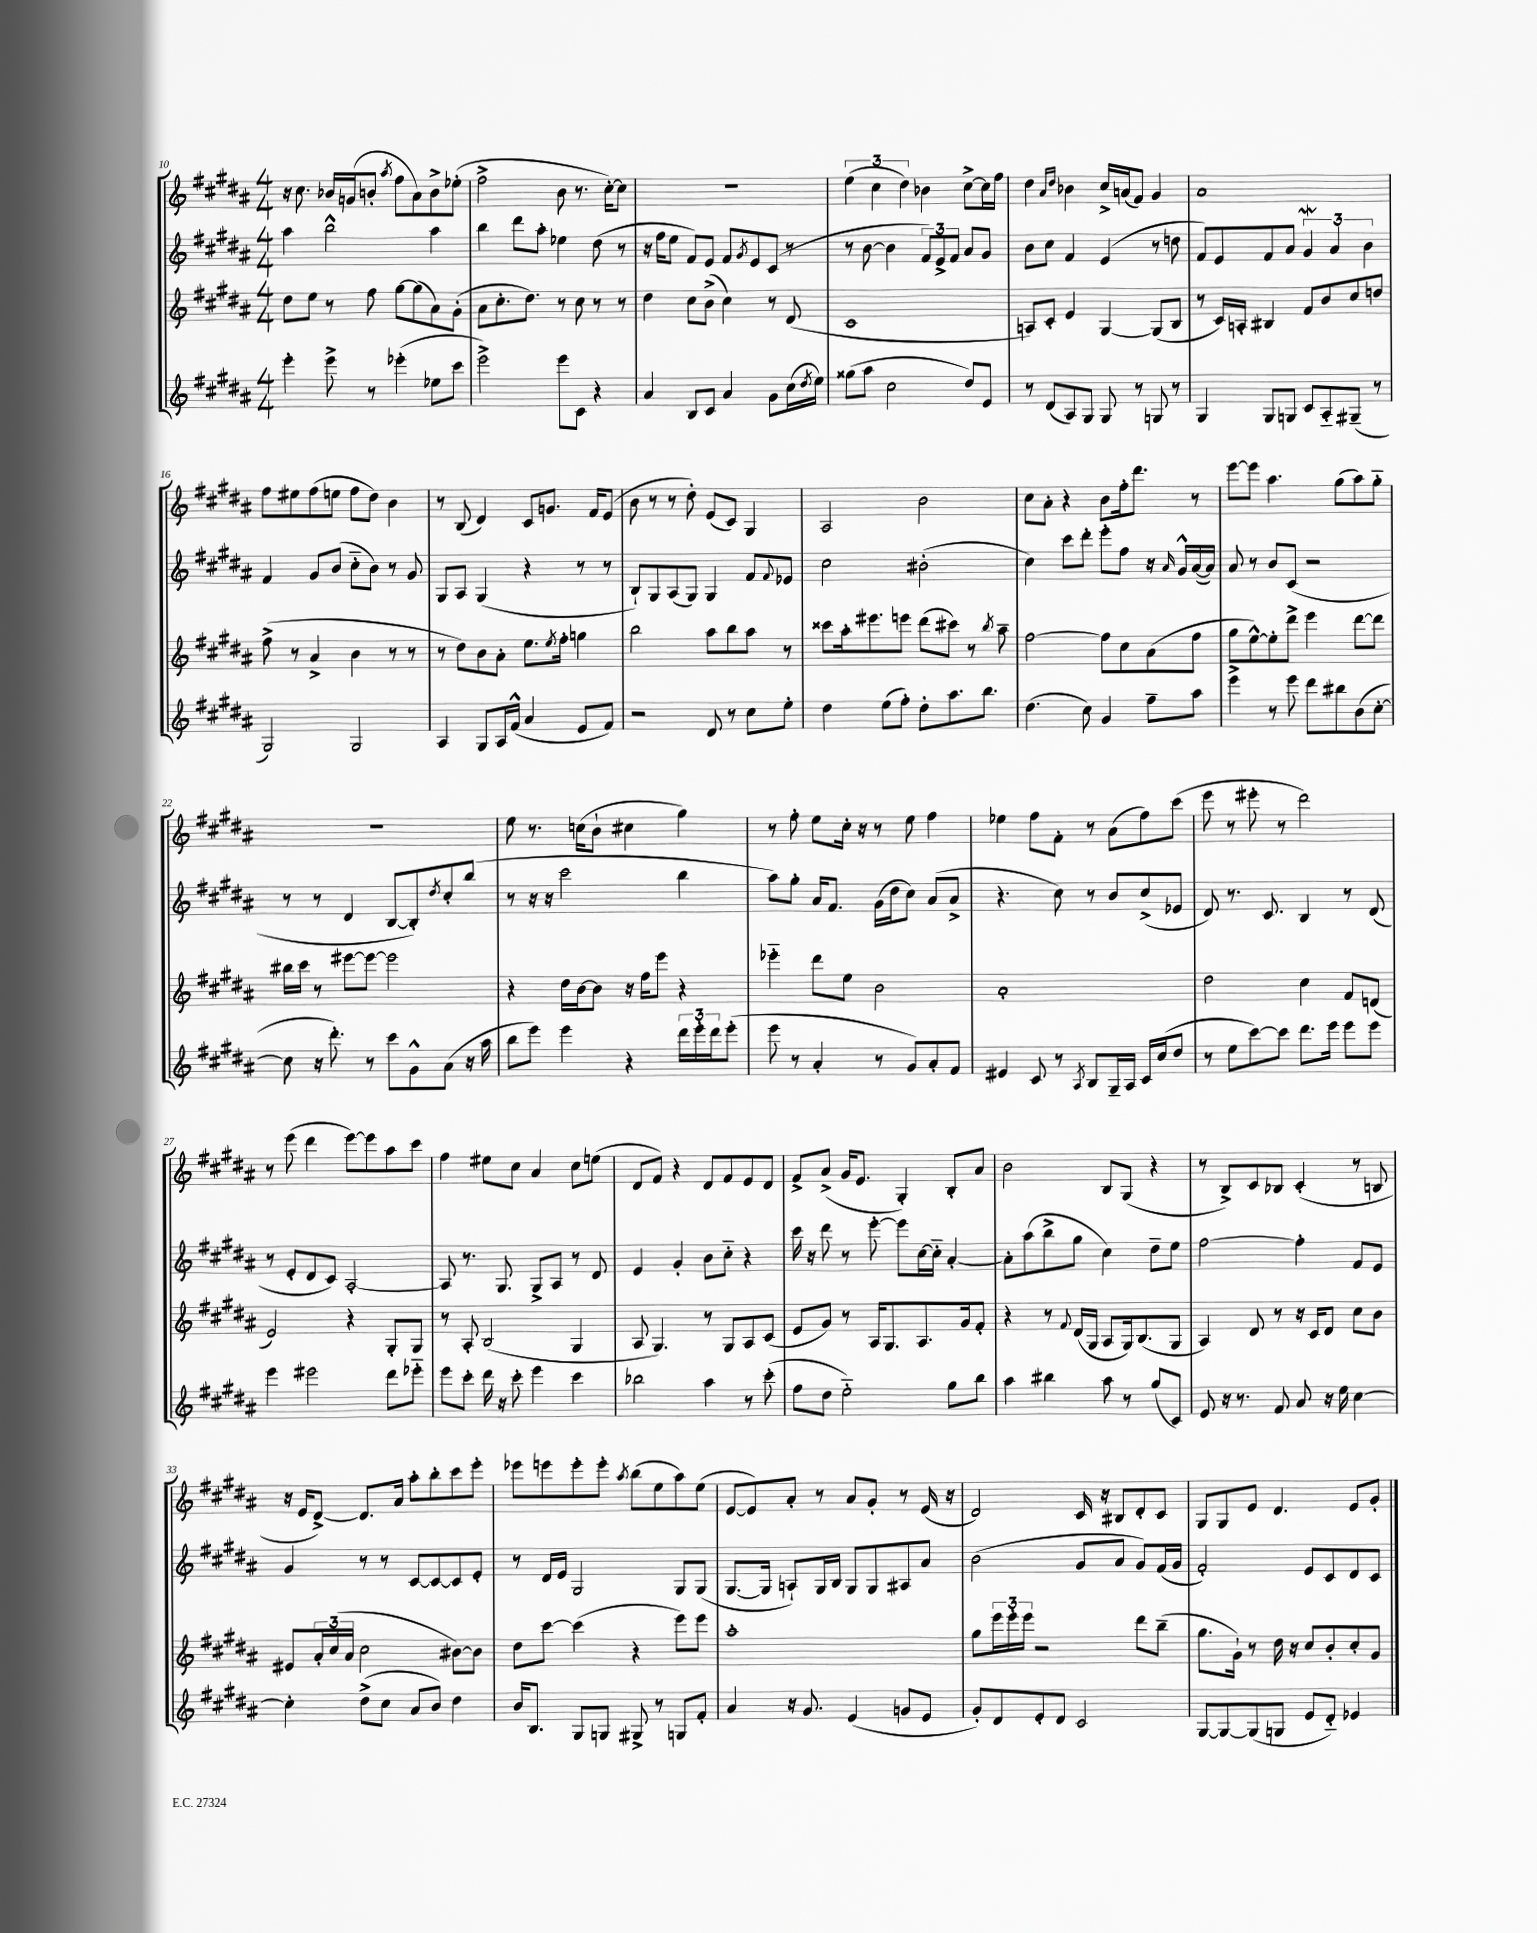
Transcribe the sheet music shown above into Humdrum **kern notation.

**kern	**kern	**kern	**kern
*staff4	*staff3	*staff2	*staff1
*clefG2	*clefG2	*clefG2	*clefG2
*k[f#c#g#d#a#]	*k[f#c#g#d#a#]	*k[f#c#g#d#a#]	*k[f#c#g#d#a#]
*M4/4	*M4/4	*M4/4	*M4/4
4eee'\	8dd#\L	4aa#\	16r
.	.	.	8.cc#\
.	8ee\J	.	.
8eee^\	8r	2bb^^\	16b-/LL
.	.	.	(16g/J
8r	8ff#\	.	8b'/J
.	.	.	8qaa#/
(4eee-'\	[8gg#\L	.	8ff#\L
.	(8gg#\]	.	8a#\)
8ee-\L	8a#\)	4aa#\	8b^\
8ccc#\J	(8g#'\J	.	(8ee-'\J
=	=	=	=
2eee^\)	8a#\L	4bb\	2ff#^\
.	8.cc#'\	.	.
.	.	8ddd#\L	.
.	8.dd#\J)	.	.
.	.	8aa#'\J	.
8eee\L	8r	4ee-\	8b\
8c#\J	8cc#\	.	8.r
4r	8r	(8dd#\	.
.	.	.	[16cc#'\LK)
.	8r	8r	8cc#\]J
=	=	=	=
4a#/	4dd#\	16r	1r
.	.	16ff#\LK	.
.	.	8ee\J	.
8B/L	8cc#\L	8f#/L)	.
8c#/J	(8b^\J	8e/J	.
4a#/	4cc#\)	8f#/L	.
.	.	8qg#/	.
.	.	8e/	.
8g#\L	8r	(8c#/J	.
(16cc#\L	(8d#/	8r	.
8qdd#/	.	.	.
16ee\JJ)	.	.	.
=	=	=	=
(8gg##\L	1c#	8r	(6ee\
8aa#\J	.	[8b\	.
.	.	.	6cc#\
2cc#\	.	4b\]	.
.	.	.	6dd#\)
.	.	12f#/L)	4b-\
.	.	12e^/	.
.	.	12f#/J	.
8dd#/L)	.	8a#/L	[8cc#^\L
8e/J	.	8g#/J	16cc#\]L
.	.	.	16ff#\JJ
=	=	=	=
8r	8A/L)	8b\L	4dd#\
(8d#/L	8c#'/J	8cc#\J	.
.	.	.	16qqa#/LL
.	.	.	16qqdd#/JJ
8A#/)	4e/	4f#/	4b-\
8G#/J	.	.	.
8G#/	[4G#/	(4e/	16cc#^/LL
.	.	.	(16a/J
8r	.	.	8f#/J)
8G/	(8G#/]L	8r	4g#/
8r	8B/J	8dd\	.
=	=	=	=
4G#/	8r	8f#/L)	1a#
.	16c#/LL)	8e/	.
.	16A'/JJ	.	.
8G#/L	4B#/	8f#/	.
8G/J	.	8a#/J	.
8c#/L	8f#/L	6g#/	.
8A#'~/	8b/	.	.
.	.	6a#/	.
(8G#~/J	8cc#/	.	.
.	.	6b\	.
8r	8dd/J	.	.
=	=	=	=
2G#/)	(8ff#^\	4f#/	8ff#\L
.	8r	.	8ee#\
.	4a#^/	8g#/L	(8ff#\
.	.	(8b/J	8ee\J
2G#/	4b\	8cc#'~\L	8ff#\L
.	.	8b\J)	8dd#\J)
.	8r	8r	4b\
.	8r	8g#/	.
=	=	=	=
4A#/	8r	8G#/L	8r
.	8dd#\L)	8A#/J	(8B/
8G#/L	8b\	(4G#/	4d#/)
16A#/L	8a#'\J	.	.
(16f#^^/JJ	.	.	.
4a#/	8.ee\L	4r	8c#/L
.	.	.	8.g/J
.	8qee/	.	.
.	16ff#'\Jk	.	.
8e/L	4gg\	8r	.
.	.	.	16f#/LK
8f#/J)	.	8r	(8e/J
=	=	=	=
2r	2bb\	8B`/L)	8b\
.	.	8G#/	8r
.	.	(8A#/	8r
.	.	8G#/J)	8dd#'\)
8d#/	8aa#\L	4G#/	(8e/L
8r	8bb\	.	8c#/J)
8cc#\L	8aa#\J	8f#/L	4G#/
.	.	8qqf#/	.
8ee'\J	8r	8e-/J	.
=	=	=	=
4dd#\	8ccc##\L	2cc#\	2A#/
.	16aa#'\k	.	.
.	8.eee#\	.	.
(8ee\L	.	.	.
8ff#'\J)	8eee\J	.	.
8dd#'\L	(8ddd#\L	(2b#'\	2b\
8.aa#\	8ccc#\J)	.	.
.	8r	.	.
8.bb\J	.	.	.
.	8qbb/	.	.
.	8aa#~\	.	.
=	=	=	=
(4.dd#\	[2ff#\	4cc#\)	8cc#\L
.	.	.	8a#'\J
.	.	8ccc#\L	4r
8cc#\)	.	8ddd#'\J	.
4g#/	8ff#\]L	8eee'\L	8b\L
.	8cc#\	8ff#\J	16ff#'\k
.	.	.	8.ddd#\J
8ff#~\L	(8a#\	16r	.
.	.	16qqa#/	.
.	.	16g#^^/LL	.
8aa#\J	8ff#\J	([16a#/	8r
.	.	16a#/]JJ)	.
=	=	=	=
4eee^\	8gg#\L	8a#/	[8eee\L
.	[8ee^^\)	8r	8eee\]J
8r	8ee'\]	8b/L	4.aa#\
8eee\	8ddd#^\J	(8c#/J	.
8ddd#\L	4eee\	2r	.
8bb#\	.	.	(8gg#\L
(8b\	[8ddd#\L	.	8aa#\)
[8cc#'\J	8ddd#\]J	.	8gg#'~\J
=	=	=	=
8cc#\]	16bb#\LL	8r	1r
.	16ccc#\JJ	.	.
16r	8r	8r	.
8.ddd#'\)	.	.	.
.	[8eee#\L	4d#/	.
8r	8eee#\_J	.	.
8ccc#\L	2eee#\]	[8B/L	.
8g#^^\	.	8B'/])	.
.	.	8qdd#/	.
(8a#\J	.	8cc#'/	.
16r	.	(8bb/J	.
16aa#\	.	.	.
=	=	=	=
8bb\L	4r	8r	8ee\
8eee\J)	.	16r	8.r
.	.	16r	.
4eee\	16dd#\LL	2ccc#\	.
.	[16b\J	.	(16cc\LK
.	8b\]J	.	8b`\J
4r	16r	.	4cc#\
.	16ff#\LK	.	.
.	8eee\J	.	.
24ddd#\LL	4r	4bb\	4gg#\)
24eee'\	.	.	.
24ddd#\J	.	.	.
(8eee'\J	.	.	.
=	=	=	=
8eee\	4eee-'~\	8aa#\L)	8r
8r	.	8gg#'\J	8ff#'\
4a#'/	8ddd#\L	16a#/LK	8ee\L
.	.	8.f#/J	.
.	8ee\J	.	16cc#'\Jk
.	.	.	16r
8r	2b\	(16g#\LL	8r
.	.	16dd#\J	.
8g#/L)	.	8cc#\J)	8ee\
8a#'/	.	(8a#/L	4ff#\
8f#/J	.	8a#^/J	.
=	=	=	=
4e#/	1a#'	4.r	4ee-\
8c#/	.	.	8ff#\L
8r	.	8cc#\)	8f#'\J
8qA#/	.	.	.
8B/L	.	8r	8r
16G#~/L	.	8b/L	(8a#\L
16A#/JJ	.	.	.
16c#/LL	.	(8cc#^/	8ff#\)
(16cc#/J	.	.	.
8dd#/J	.	8e-/J	(8ccc#\J
=	=	=	=
8r	2dd#\	8d#/)	8eee\
8ee\L	.	8.r	8r
[8ccc#\)	.	.	8eee#'\
.	.	8.c#/	.
8ccc#\]J	.	.	8r
8.ddd#\L	4cc#\	4B/	2ddd#\)
16eee\Jk	.	.	.
8eee\L	8f#/L	8r	.
8eee\J	(8d/J	(8d#/	.
=	=	=	=
4eee\	2e/)	8r	8r
.	.	8e'/L	(8eee\
2eee#\	.	8d#/	4ddd#\
.	.	8c#/J)	.
.	4r	[2A#'/	[8eee\L)
.	.	.	8eee\]
8ddd#\L	8G#'/L	.	8aa#\
8eee-'~\J	8G#/J	.	8ccc#\J
=	=	=	=
8eee\L	8r	8A#/]	4ff#\
8ccc#'\J	8A#'/	8.r	.
16ddd#\	(2B/	.	8ee#\L
16r	.	8.G#/	.
8ccc#'\	.	.	8cc#\J
4eee\	.	8G#^/L	4a#/
.	.	8A#/J	.
4ccc#\	4G#/	8r	8cc#\L
.	.	8d#/	(8ee\J
=	=	=	=
2bb-\	8A#/	4e/	8d#/L
.	4.G#/)	.	8f#/J)
.	.	4g#'/	4r
4aa#\	8r	8b\L	8d#/L
.	8G#/L	8cc#'~\J	8f#/
8r	8A#/	4r	8e/
(8ccc#'\	(8c#/J	.	8d#/J
=	=	=	=
8ff#\L	8e/L	16ccc#\	8f#^/L
.	.	16r	.
8dd#\J	8g#/J)	8ddd#\	(8a#^/J
2ee'~\)	8r	8r	16g#/LK
.	.	.	8.e/J
.	16A#/LK	[8eee'\	.
.	8.G#/	.	.
.	.	8eee\]L	4G#'/)
.	8.A#/	[16cc#\L	.
.	.	16cc#'~\]JJ	.
8gg#\L	.	[4a#'/	8B'/L
.	16g#/k	.	.
8bb\J	8f#'/J	.	8a#/J
=	=	=	=
4aa#\	4r	8a#'\]L	2b\
.	.	(8aa#\	.
4bb#\	8r	8bb^\	.
.	8qqf#/	.	.
.	(16d#/LL	8gg#\J	.
.	16G#/JJ	.	.
8aa#\	8A#/L	4cc#\)	8B/L
8r	16G#/k)	.	(8G#/J
.	(8.B/	.	.
(8gg#/L	.	8dd#~\L	4r
8c#/J)	8G#/J	8ee\J	.
=	=	=	=
8e/	4A#/)	[2ff#\	8r
16r	.	.	8B^/L)
8.r	.	.	.
.	8d#/	.	8c#/
8f#/	8r	.	8B-/J
8a#/	16r	4ff#'\]	(4c#'/
.	16c#/LK	.	.
16r	8d#/J	.	.
16ee\	.	.	.
[4cc#\	8cc#\L	8f#/L	8r
.	8b\J	8e/J	8B/
=	=	=	=
4cc#'\]	8e#/L	4g#/	16r
.	.	.	16e/LK
.	24a#'/L	.	[8d#^/J)
.	(24cc#/	.	.
.	24a#/JJ	.	.
(8dd#^\L	2cc#\	8r	8.d#/]L
8cc#\J	.	8r	.
.	.	.	16a#/Jk
8a#/L	.	[8c#/L	8aa#'\L
8b/J)	.	8c#/_	8bb'\
4dd#\	[8b#\L)	8c#/]	8ccc#\
.	8b#\]J	8e'/J	8eee'\J
=	=	=	=
16b/LK	8dd#\L	8r	8eee-\L
8.B/J	.	.	.
.	[8ccc#\J	16d#/LL	8eee\
.	.	16e/JJ	.
8G#/L	(4ccc#\]	2G#/	8eee'\
8G/J	.	.	8eee'\J
.	.	.	8qaa#/
8G#^/	4r	.	(8bb\L
8r	.	.	8ee\
8G/L	8eee\L)	8G#/L	8aa#\)
8f#'/J	8eee\J	(8G#/J	(8ee\J
=	=	=	=
4a#/	1aa#'	[8.G#/L	[8e/L
.	.	.	8e/])
.	.	16G#/]Jk	.
16r	.	8A`/L)	8a#'/J
8.g#/	.	.	.
.	.	16G#/L	8r
.	.	16B/JJ	.
(4e/	.	8G#/L	8a#/L
.	.	8G#/	8g#'/J
8g/L	.	8A#/	8r
8e/J	.	8a#/J	(16e/
.	.	.	16r
=	=	=	=
8g#'/L)	8gg#\L	(2b\	2d#/)
8d#/	24eee\L	.	.
.	24eee'\	.	.
.	24eee\JJ	.	.
8e'/	2r	.	.
8d#/J	.	.	.
2c#/	.	8g#/L	16c#/
.	.	.	16r
.	.	8a#/J	8B#/L
.	8ddd#\L	8g#/L)	8d#'/
.	(8bb~\J	(16f#/L	8c#/J
.	.	16g#/JJ	.
=	=	=	=
[8G#/L	8.gg#\L	2f#'/)	8G#/L
8G#/_	.	.	8G#/
.	16g#`\Jk)	.	.
(8G#/]	8r	.	8e/J
8G/J	16dd#\	.	4.d#/
.	16r	.	.
8e/L	8cc#/L	8e/L	.
8d#'~/J)	8b'/	8c#/	.
4e-/	8cc#'/	8d#/	8e/L
.	8g#/J	8c#/J	8g#'/J
==	==	==	==
*-	*-	*-	*-
